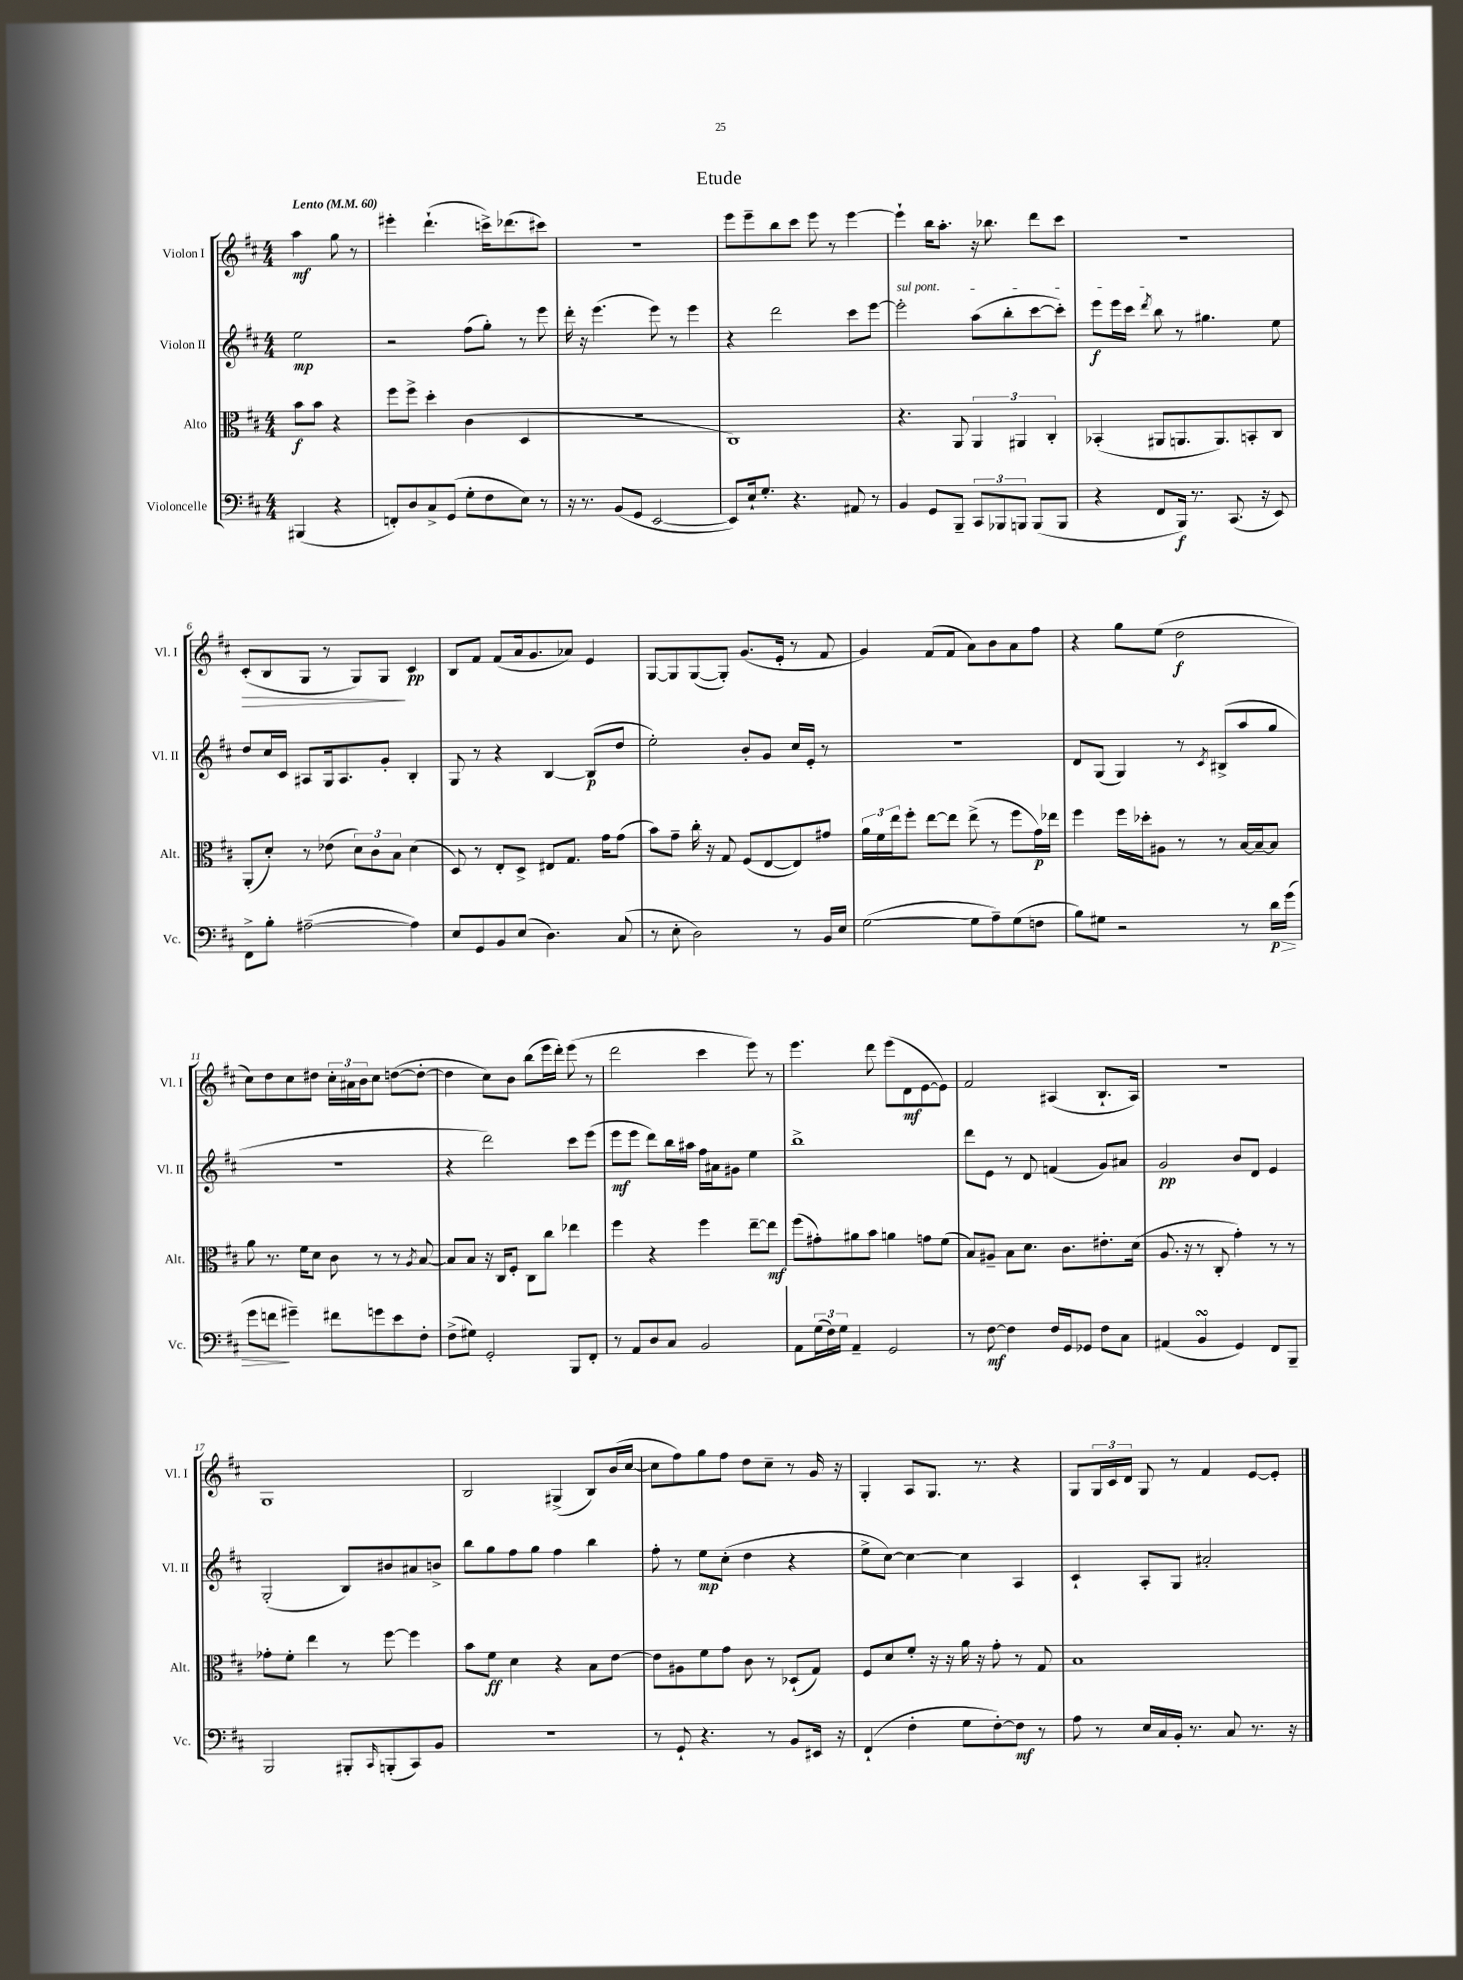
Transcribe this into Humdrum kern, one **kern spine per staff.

**kern	**kern	**kern	**kern
*staff4	*staff3	*staff2	*staff1
*clefF4	*clefC3	*clefG2	*clefG2
*k[f#c#]	*k[f#c#]	*k[f#c#]	*k[f#c#]
*M4/4	*M4/4	*M4/4	*M4/4
*MM60	*MM60	*MM60	*MM60
(4BBB#/	8b\L	2ee\	4aa\
.	8b\J	.	.
4r	4r	.	8gg\
.	.	.	8r
=	=	=	=
8FF'/L)	8ff#\L	2r	4eee#'\
8D/	8ff#^\J	.	.
8C#^/	4dd'\	.	(4.ddd`\
(8GG/J	.	.	.
8G'\L	(4c#\	(8ff#\L	.
8F#\	.	8gg'\J)	16ccc^\LK)
.	.	.	(8.ddd-\
8E\J)	4D/	8r	.
8r	.	8eee\	8ccc#\J)
=	=	=	=
16r	1r	16ddd'\	1r
8.r	.	16r	.
.	.	(4.eee\	.
(8BB/L	.	.	.
8GG/J	.	.	.
[2EE/	.	8eee\)	.
.	.	8r	.
.	.	4eee\	.
=	=	=	=
8EE/]L)	1C#)	4r	8eee\L
16E`/k	.	.	8eee~\
8.G'/J	.	.	.
.	.	2ddd\	8bb\
4.r	.	.	8ccc#\J
.	.	.	8eee\
.	.	.	8r
8AA#/	.	8ccc#\L	[4eee\
8r	.	[8eee\J	.
=	=	=	=
4BB/	4.r	2eee'\]	4eee`\]
8GG/L	.	.	16bb\LK
.	.	.	8.aa'\J
8BBB~/J	8AA/	.	.
12CC#/L	6AA/	(8aa\L	16r
.	.	.	8.bb-\
12BBB-/	.	.	.
.	.	8bb'\	.
12BBB/J	6AA#/	.	.
(8BBB/L	.	[8ccc#\	8ddd\L
.	6C#'/	.	.
8BBB/J	.	8ccc#'\]J)	8ccc#\J
=	=	=	=
4r	(4BB-'/	8eee\L	1r
.	.	16eee\L	.
.	.	16ccc#\JJ	.
.	.	8qddd/	.
8FF#/L	8AA#/L	8bb\	.
16BBB/Jk)	8.AA/	8r	.
8.r	.	.	.
.	.	4.gg#\	.
.	8.AA/)	.	.
(8.CC#/	.	.	.
.	8BB'/	.	.
16r	.	.	.
8EE/)	8C#/J	8ee\	.
=	=	=	=
8FF#^\L	(8AA'/L	8dd/L	(8c#'/L
8B'\J	8d'/J)	16cc#/L	8B/
.	.	16c#/JJ	.
([2A#~\	8r	8A#/L	8G/J
.	(8e-\	16G/k	8r
.	.	8.A#/	.
.	12d\L)	.	8G/L)
.	12c#\	.	.
.	.	8g'/J	8G/J
.	12B\J	.	.
4A#\])	(4d\	4B'/	4c#/
=	=	=	=
8E/L	8D/)	8G/	8B/L
8GG/	8r	8r	8f#/J
8BB/	8E'/L	4r	(8f#/L
(8E/J	8D^/J	.	16a/k
.	.	.	8.g/
4.D\)	8E#/L	[4B/	.
.	8.G/J	.	8a-/J)
.	.	(8B/]L	4e/
.	16g\LK	.	.
(8C#/	(8g\J	8dd/J	.
=	=	=	=
8r	8b\L)	2ee'\)	[8G/L
8E'\	8g~\J	.	8G/]
2D\)	16cc#'\	.	([8G/
.	16r	.	.
.	8G/	.	8G'/]J)
.	(8F#/L	8b'/L	(8.g/L
.	[8E/	8g/J	.
.	.	.	16e'/Jk
8r	8E/])	16cc#/LL	8r
.	.	16e'/JJ	.
16BB/LL	8g#/J	8r	8f#/
16E/JJ	.	.	.
=	=	=	=
([2G\	24a\LL	1r	4g/)
.	24f#\	.	.
.	24ee\J	.	.
.	8ff#'\J	.	.
.	[8ee\L	.	(8f#/L
.	8ee\]J	.	8f#/J
8G\]L	(8ee^\	.	8a\L)
8A~\)	8r	.	8b\
(8G\	8ff#\L	.	8a\
8F\J	16g\L)	.	8ff#\J
.	16ee-\JJ	.	.
=	=	=	=
8B\L)	4ff#\	8d/L	4r
8G#\J	.	(8G/J	.
2r	16ff#\LL	4G/)	8gg\L
.	16dd-'\J	.	.
.	8A#\J	.	(8ee\J
.	8r	8r	2dd\
.	.	8qc#/	.
.	8r	(8B#^/L	.
8r	[16B/LL	8aa/	.
.	16B~/_J	.	.
16d\LL	8B/]J	8gg/J	.
(16g\JJ	.	.	.
=	=	=	=
8g\L	8a\	1r	8cc#\L)
8f\J	8.r	.	8dd\
4g#~\)	.	.	8cc#\
.	16f#\LK	.	.
.	8d\J	.	8dd#\J
8f#\L	8c#\	.	24cc#'\LL
.	.	.	24a#\
.	.	.	24b\J
8g\	8r	.	8cc#\J
8e\	8r	.	([8dd\L
.	8qA/	.	.
8F#'\J	[8B/	.	8dd'\_J
=	=	=	=
(8F#^\L	8B/]L	4r	4dd\]
8G#\J)	8B/J	.	.
2GG'/	16r	2ddd\)	8cc#\L)
.	16C#/LK	.	.
.	8F#'/J	.	8b\J
.	8C#\L	.	(8bb\L
.	8cc#\J	.	16eee\L
.	.	.	16ddd'\JJ)
8BBB/L	4ee-\	8ccc#\L	(8eee\
8FF#'/J	.	(8eee\J	8r
=	=	=	=
8r	4ff#\	8eee\L	2ddd\
8AA/L	.	8eee\J	.
8D/	4r	8ddd\L)	.
8C#/J	.	16bb\L	.
.	.	16aa#\JJ	.
2BB/	4ff#\	16ff#\LL	4ccc#\
.	.	16a#\J	.
.	.	8g#\J	.
.	[8ee~\L	4ee\	8eee\)
.	8ee\]J	.	8r
=	=	=	=
8AA\L	(8ff#\L	1bb^	4.eee\
(24G\L	8g#'\)	.	.
24F#\)	.	.	.
24G\JJ	.	.	.
4AA~/	8a#\	.	.
.	8b\J	.	8ddd\
2GG/	4a\	.	(8eee\L
.	.	.	8d\
.	8g\L	.	[8e\
.	(8f#\J	.	8e\]J)
=	=	=	=
8r	8B/L)	8ddd\L	2f#/
[8F#\	8A#~/J	8e\J	.
4F#\]	8B\L	8r	.
.	8.d\J	8d/	.
16F#/LL	.	(4f/	(4A#/
16GG/J	8.c#\L	.	.
8GG-/J	.	.	.
8F#\L	8.e#'\	8g/L)	8.B`/L
8C#\J	.	8a#/J	.
.	(16d\Jk	.	16A#/Jk)
=	=	=	=
(4AA#/	8.A/	2g/	1r
.	16r	.	.
4BB/	8r	.	.
.	8C#'/	.	.
4GG/)	4g'\)	8b/L	.
.	.	8d/J	.
8FF#/L	8r	4e/	.
8BBB~/J	8r	.	.
=	=	=	=
2BBB/	8g-'\L	(2G'/	1G
.	8f#'\J	.	.
.	4ee\	.	.
8BBB#'/L	8r	8B/L)	.
16qqCC#/	.	.	.
(8BBB'/	[8ff#\	8b#/	.
8CC#/)	4ff#\]	8a#/	.
8BB/J	.	8b^/J	.
=	=	=	=
1r	8b\L	8bb\L	2B/
.	8f#\J	8gg\	.
.	4d\	8ff#\	.
.	.	8gg\J	.
.	4r	4ff#\	(4G#^/
.	8B\L	4bb\	8B/L)
.	[8e\J	.	(16b/L
.	.	.	[16cc#/JJ
=	=	=	=
8r	8e\]L	8ff#'\	8cc#\]L
8GG`/	8A#\	8r	8ff#\)
4.r	8f#\	8ee\L	8gg\
.	8g\J	(8cc#'\J	8ff#\J
.	8c#\	4dd\	8dd\L
8r	8r	.	8cc#~\J
8BB/L	(8D-`/L	4r	8r
16EE#/Jk	8G/J)	.	16g/
16r	.	.	16r
=	=	=	=
(4FF#`/	8F#/L	8ee^\L	4G'/
.	8d/	[8cc#\J)	.
4F#'\	8f#'/J	4cc#\_	8A/L
.	16r	.	8.G/J
.	16r	.	.
8G\L	16a\	4cc#\]	.
.	16r	.	8.r
[8F#'\)	8g'\	.	.
8F#\]J	8r	4A/	4r
8r	8G/	.	.
=	=	=	=
8A\	1B	4c#`/	8G/L
8r	.	.	24G/L
.	.	.	24c#/
.	.	.	24d/JJ
16E/LL	.	8A'/L	8G/
16C#/	.	.	.
16BB'/JJ	.	8G/J	8r
8.r	.	.	.
.	.	2a#'/	4f#/
8C#/	.	.	.
8.r	.	.	[8e/L
.	.	.	8e'/]J
16r	.	.	.
==	==	==	==
*-	*-	*-	*-
